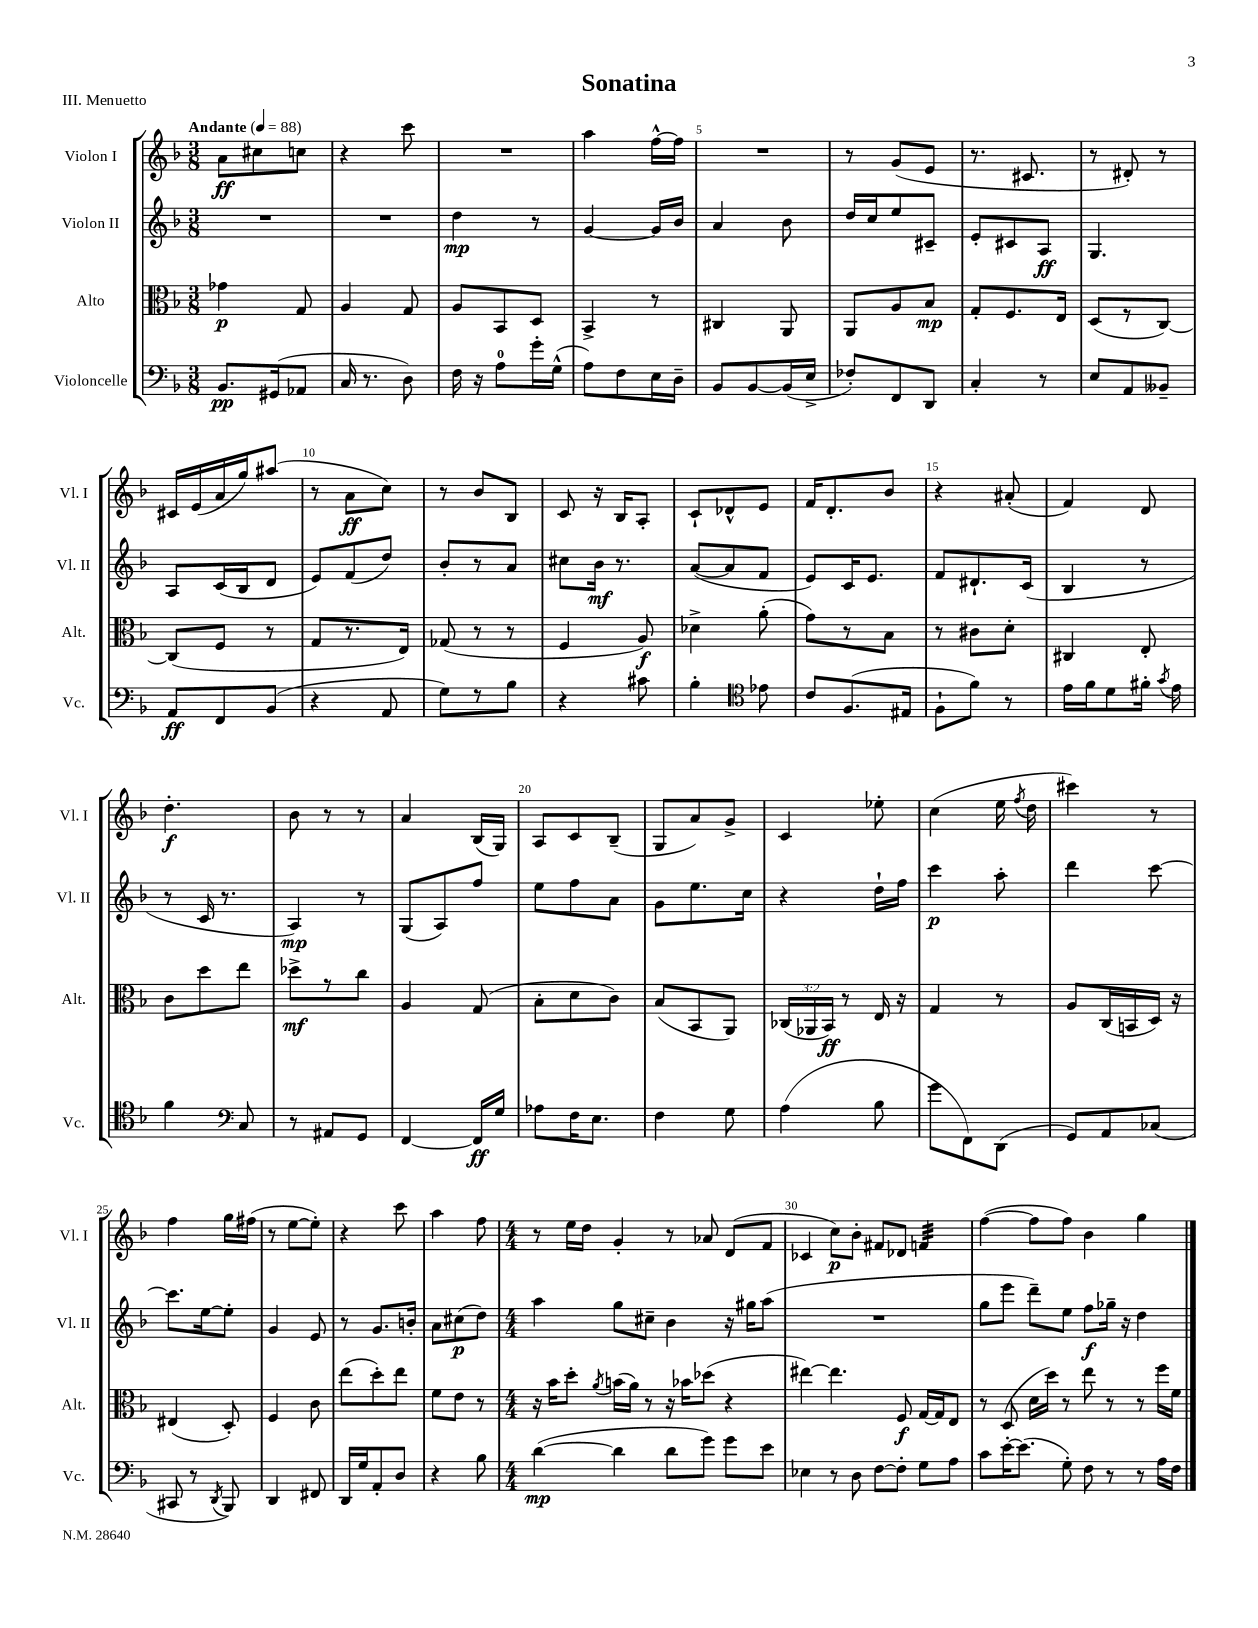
\header { title = "Sonatina" piece = "III. Menuetto" }
<<
\new StaffGroup <<
\new Staff = "s0" \with { instrumentName = "Violon I" shortInstrumentName = "Vl. I" } {
    \clef treble \key f \major \numericTimeSignature \time 3/8 \tempo "Andante" 4 = 88
    \autoBeamOff a'8[\ff cis''8 c''8] |
    r4 c'''8 |
    R4. |
    a''4 f''16[~-^ f''16] |
    R4. |
    r8 g'8[( e'8] |
    r8. cis'8. |
    r8 dis'8-.) r8 |
    cis'16[ e'16( a'16 g''16) ais''8]( |
    r8 a'8[\ff c''8]) |
    r8 bes'8[ bes8] |
    c'8 r16 bes16[ a8]-. |
    c'8[-! des'8-^ e'8] |
    f'16[ d'8.-. bes'8] |
    r4 ais'8-.( |
    f'4) d'8 |
    d''4.-.\f |
    bes'8 r8 r8 |
    a'4 bes16[( g16]) |
    a8[ c'8 bes8]--( |
    g8[ a'8) g'8]-> |
    c'4 ees''8-. |
    c''4( e''16 \acciaccatura { f''8 } d''16 |
    cis'''4) r8 |
    f''4 g''16[ fis''16]( |
    r8 e''8[~ e''8]-.) |
    r4 c'''8 |
    a''4 f''8 |
    \numericTimeSignature \time 4/4 r8 e''16[ d''16] g'4-. r8 aes'8 d'8[( f'8] |
    ces'4 c''8[\p) bes'8]-. fis'8[ des'8] f'4:32 |
    f''4~( f''8[ f''8]) bes'4 g''4 \bar "|." |
}
\new Staff = "s1" \with { instrumentName = "Violon II" shortInstrumentName = "Vl. II" } {
    \clef treble \key f \major \numericTimeSignature \time 3/8
    \autoBeamOff R4. |
    R4. |
    d''4\mp r8 |
    g'4~ g'16[ bes'16] |
    a'4 bes'8 |
    d''16[ c''16 e''8 cis'8]-- |
    e'8[-. cis'8 a8]\ff |
    g4. |
    a8[ c'16( bes16 d'8] |
    e'8[) f'8( d''8]) |
    bes'8[-. r8 a'8] |
    cis''8[ bes'16]\mf r8. |
    a'8[~( a'8 f'8] |
    e'8[) c'16 e'8.] |
    f'8[ dis'8.-! c'16]( |
    bes4 r8 |
    r8 c'16 r8. |
    a4\mp) r8 |
    g8[( a8) f''8] |
    e''8[ f''8 a'8] |
    g'8[ e''8. c''16] |
    r4 d''16[-! f''16] |
    c'''4\p a''8-. |
    d'''4 c'''8~ |
    c'''8.[ e''16~ e''8]-. |
    g'4 e'8 |
    r8 g'8.[ b'16]-. |
    a'8[ cis''8\p( d''8]) |
    \numericTimeSignature \time 4/4 a''4 g''8[ cis''8]-- bes'4 r16 gis''16[ a''8]( |
    R1 |
    g''8[ e'''8] d'''8[--) e''8] f''8[\f ges''16]-- r16 d''4 \bar "|." |
}
\new Staff = "s2" \with { instrumentName = "Alto" shortInstrumentName = "Alt." } {
    \clef alto \key f \major \numericTimeSignature \time 3/8 \override Staff.TupletNumber.text = #tuplet-number::calc-fraction-text
    \autoBeamOff ges'4\p g8 |
    a4 g8 |
    a8[ bes,8 d8] |
    bes,4-> r8 |
    cis4 a,8 |
    a,8[ a8 bes8]\mp |
    g8[-. f8. e16] |
    d8[( r8 c8]~) |
    c8[( f8] r8 |
    g8[ r8. e16]) |
    ges8( r8 r8 |
    f4 a8\f) |
    des'4-> a'8-.( |
    g'8[) r8 bes8] |
    r8 cis'8[ d'8]-. |
    cis4 e8-. |
    c'8[ d''8 e''8] |
    des''8[->\mf r8 c''8] |
    a4 g8( |
    bes8[-. d'8 c'8]) |
    bes8[( bes,8 a,8]) |
    \tuplet 3/2 { ces16[( aes,16 bes,16]\ff) } r8 e16 r16 |
    g4 r8 |
    a8[ c16( b,16 d16]) r16 |
    eis4( d8-.) |
    f4 c'8 |
    e''8[( d''8-.) e''8] |
    f'8[ e'8] r8 |
    \numericTimeSignature \time 4/4 r16 bes'16[ d''8]-. \acciaccatura { a'8 } b'16[( a'16]) r8 r16 bes'16[ des''8]( r4 |
    eis''4~) eis''4. f8\f g16[~ g16 e8] |
    r8 d8( d'16[ d''16]) r8 e''8 r8 r8 f''16[ f'16] \bar "|." |
}
\new Staff = "s3" \with { instrumentName = "Violoncelle" shortInstrumentName = "Vc." } {
    \clef bass \key f \major \numericTimeSignature \time 3/8
    \autoBeamOff bes,8.[\pp gis,16( aes,8] |
    c16 r8. d8) |
    f16 r16 a8[-0 g'16-. g16]-^( |
    a8[) f8 e16 d16]-- |
    bes,8[ bes,8~ bes,16( e16]-> |
    fes8[-.) f,8 d,8] |
    c4-. r8 |
    e8[ a,8 beses,8]-- |
    a,8[\ff f,8 bes,8]( |
    r4 a,8 |
    g8[) r8 bes8] |
    r4 cis'8 |
    bes4-. \clef tenor ees'8 |
    c'8[ f8.( eis16] |
    f8[-! f'8]) r8 |
    e'16[ f'16 d'8 fis'16]-. \acciaccatura { g'8 } e'16 |
    f'4 \clef bass c8 |
    r8 ais,8[ g,8] |
    f,4~ f,16[\ff g16] |
    aes8[ f16 e8.] |
    f4 g8 |
    a4( bes8 |
    g'8[ f,8) d,8]( |
    g,8[) a,8 ces8]( |
    cis,8 r8 \acciaccatura { d,8 } bes,,8) |
    d,4 fis,8 |
    d,16[ g16 a,8-. d8] |
    r4 bes8 |
    \numericTimeSignature \time 4/4 d'4~\mp( d'4 d'8[ g'8]) g'8[ e'8] |
    ees4 r8 d8 f8[~ f8]-. g8[ a8] |
    c'8[ e'16~-. e'8.]( g8-.) f8 r8 r8 a16[ f16] \bar "|." |
}
>>
>>
\layout { \context { \Score \override BarNumber.break-visibility = ##(#f #t #t) barNumberVisibility = #(every-nth-bar-number-visible 5) } }
